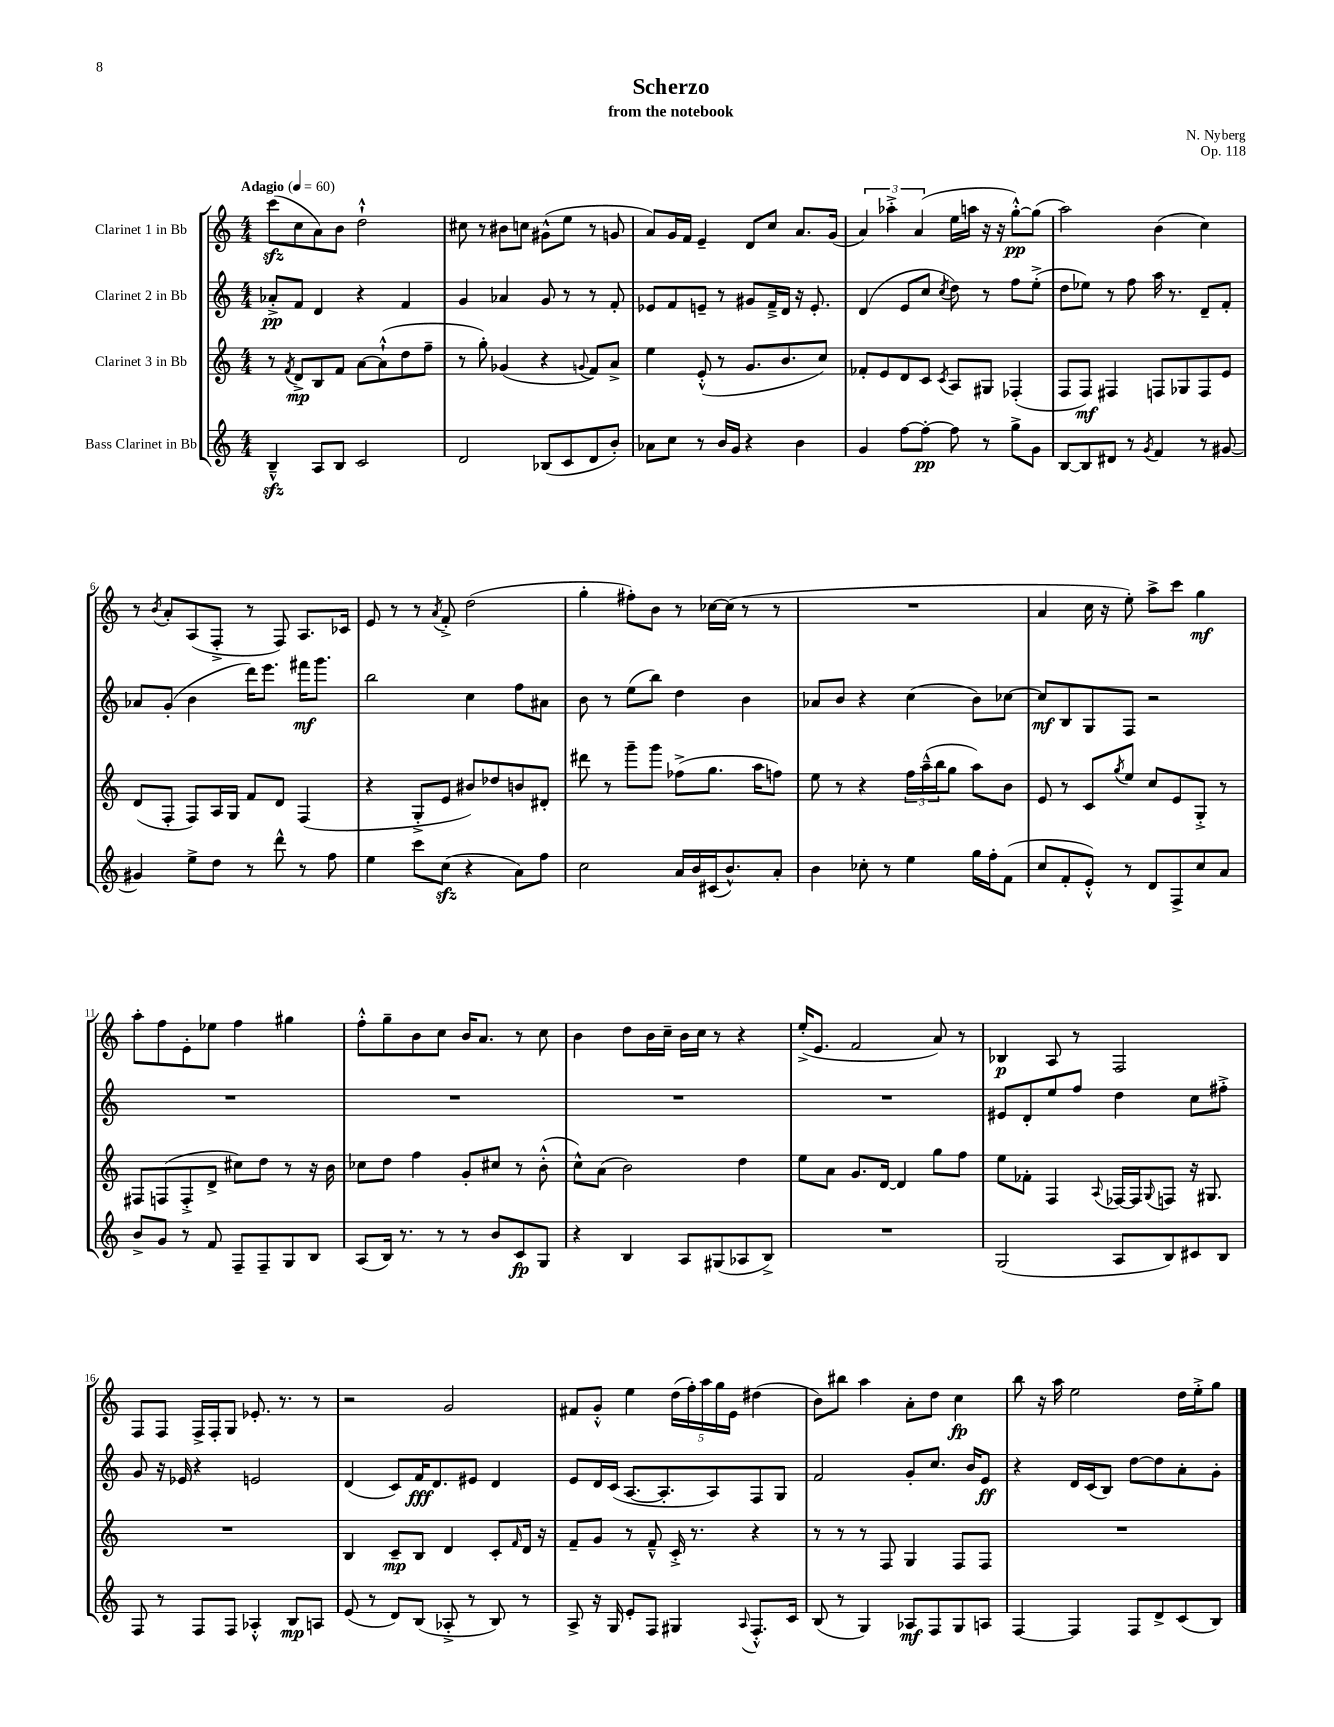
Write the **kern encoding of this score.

**kern	**dynam	**kern	**dynam	**kern	**dynam	**kern	**dynam
*part4	*part4	*part3	*part3	*part2	*part2	*part1	*part1
*staff4	*staff4	*staff3	*staff3	*staff2	*staff2	*staff1	*staff1
*I"Bass Clarinet in Bb	*	*I"Clarinet 3 in Bb	*	*I"Clarinet 2 in Bb	*	*I"Clarinet 1 in Bb	*
*clefG2	*	*clefG2	*	*clefG2	*	*clefG2	*
*k[]	*	*k[]	*	*k[]	*	*k[]	*
*M4/4	*	*M4/4	*	*M4/4	*	*M4/4	*
*MM60	*	*MM60	*	*MM60	*	*MM60	*
=1	=1	=1	=1	=1	=1	=1	=1
!	!	!	!	!	!	!LO:TX:a:B:t=Adagio	!
4Bzz~^^/	.	8r	.	8a-X'^/L	pp	(8ccczz\L	.
.	.	8qf/	.	.	.	.	.
.	.	8d^/L	mp	8f/J	.	8cc\	.
8A/L	.	8B/	.	4d/	.	8a\)	.
8B/J	.	8f/J	.	.	.	8b\J	.
2c/	.	[8a\L	.	4r	.	2dd`^^\	.
.	.	(8a`^^\]	.	.	.	.	.
.	.	8dd\	.	4f/	.	.	.
.	.	8ff~\J	.	.	.	.	.
=2	=2	=2	=2	=2	=2	=2	=2
2d/	.	8r	.	4g/	.	8cc#X\	.
.	.	8gg'\)	.	.	.	8r	.
.	.	(4g-X/	.	4a-X/	.	8b#X\L	.
.	.	.	.	.	.	8ccn\J	.
(8B-X/L	.	4r	.	8g/	.	(8g#X^^\L	.
8c/	.	.	.	8r	.	8ee\J	.
.	.	8qqgn/	.	.	.	.	.
8d/	.	8f/L)	.	8r	.	8r	.
8b'/J)	.	8a^/J	.	8f'/	.	8gn/	.
=3	=3	=3	=3	=3	=3	=3	=3
8a-X\L	.	4ee\	.	8e-X/L	.	8a/L)	.
8cc\J	.	.	.	8f/	.	16g/L	.
.	.	.	.	.	.	16f/JJ	.
8r	.	(8e'^^/	.	8en~/J	.	4e~/	.
16b/LL	.	8r	.	8r	.	.	.
16g/JJ	.	.	.	.	.	.	.
4r	.	8.g/L	.	8g#X/L	.	8d/L	.
.	.	.	.	16f~^/L	.	8cc/J	.
.	.	8.b/	.	16d/JJ	.	.	.
4b\	.	.	.	16r	.	8.a/L	.
.	.	.	.	8.e'/	.	.	.
.	.	8cc/J)	.	.	.	.	.
.	.	.	.	.	.	(16g/Jk	.
=4	=4	=4	=4	=4	=4	=4	=4
4g/	.	8f-X'/L	.	(4d/	.	6a/)	.
.	.	8e/	.	.	.	.	.
.	.	.	.	.	.	6aa-X'^\	.
[8ff\L	.	8d/	.	8e/L	.	.	.
.	.	.	.	.	.	(6a/	.
8ff'\J_	pp	8c/J	.	8cc/J	.	.	.
.	.	8qc/	.	8qcc/	.	.	.
8ff\]	.	8A/L	.	8dd\)	.	16ee\LL	.
.	.	.	.	.	.	16aan\JJ	.
8r	.	8G#X/J	.	8r	.	16r	.
.	.	.	.	.	.	16r	.
8gg^\L	.	(4F-X'/	.	8ff\L	.	[8gg'^^\L)	pp
8g\J	.	.	.	(8ee'^\J	.	(8gg\J]	.
=5	=5	=5	=5	=5	=5	=5	=5
[8B/L	.	8F/L	.	8dd\L	.	2aa\)	.
8B/]	.	8F/J)	mf	8ee-X\J)	.	.	.
8d#X/J	.	4F#X/	.	8r	.	.	.
8r	.	.	.	8ff\	.	.	.
8qg/	.	.	.	.	.	.	.
4f/	.	8Fn/L	.	16aa\	.	(4b\	.
.	.	.	.	8.r	.	.	.
.	.	8G-X/	.	.	.	.	.
8r	.	8F/	.	8d~/L	.	4cc\)	.
[8g#X/	.	8e/J	.	8f'/J	.	.	.
!!LO:LB:g=z
=6	=6	=6	=6	=6	=6	=6	=6
4g#X/]	.	(8d/L	.	8a-X/L	.	8r	.
.	.	.	.	.	.	8qb/	.
.	.	8F'/J	.	(8g'/J	.	8a'/L	.
8ee^\L	.	8F/L)	.	4b\	.	(8A/	.
8dd\J	.	16A/L	.	.	.	8F'^/J	.
.	.	16G/JJ	.	.	.	.	.
8r	.	8f/L	.	16ddd\KL)	.	8r	.
.	.	.	.	8.eee\J	.	.	.
8ddd^^\	.	8d/J	.	.	.	8F/)	.
8r	.	(4F/	.	16fff#X\KL	mf	8.A/L	.
.	.	.	.	8.ggg\J	.	.	.
8ff\	.	.	.	.	.	.	.
.	.	.	.	.	.	16c-X/Jk	.
=7	=7	=7	=7	=7	=7	=7	=7
4ee\	.	4r	.	2bb\	.	8e/	.
.	.	.	.	.	.	8r	.
8ccc\L	.	8G'^/L	.	.	.	8r	.
.	.	.	.	.	.	8qa/	.
(8cczz\J	.	8e/J	.	.	.	8f'^/	.
4r	.	8b#X/L)	.	4cc\	.	(2dd\	.
.	.	8dd-X/	.	.	.	.	.
8a\L)	.	8bn/	.	8ff\L	.	.	.
8ff\J	.	8d#X'/J	.	8a#X\J	.	.	.
=8	=8	=8	=8	=8	=8	=8	=8
2cc\	.	8ddd#X\	.	8b\	.	4gg'\	.
.	.	8r	.	8r	.	.	.
.	.	8ggg~\L	.	(8ee\L	.	8ff#X'\L)	.
.	.	8ggg\J	.	8bb\J)	.	8b\J	.
16a/LL	.	(8ff-X^\L	.	4dd\	.	8r	.
16b/	.	.	.	.	.	.	.
(16c#X/J	.	8.gg\J	.	.	.	[16cc-X\LL	.
8.b^^/)	.	.	.	.	.	(16cc-\JJ]	.
.	.	.	.	4b\	.	8r	.
.	.	16aa\KL	.	.	.	.	.
8a'/J	.	8ffn\J)	.	.	.	8r	.
=9	=9	=9	=9	=9	=9	=9	=9
4b\	.	8ee\	.	8a-X/L	.	1r	.
.	.	8r	.	8b/J	.	.	.
8cc-X'\	.	4r	.	4r	.	.	.
8r	.	.	.	.	.	.	.
4ee\	.	24ff\LL	.	(4cc\	.	.	.
.	.	(24aa~^^\	.	.	.	.	.
.	.	24bb\J	.	.	.	.	.
.	.	8gg\J	.	.	.	.	.
16gg\LL	.	8aa\L)	.	8b\L)	.	.	.
16ff'\J	.	.	.	.	.	.	.
(8f\J	.	8b\J	.	[8cc-X\J	.	.	.
=10	=10	=10	=10	=10	=10	=10	=10
8cc/L	.	8e/	.	8cc-/L]	mf	4a/	.
8f'/	.	8r	.	8B/	.	.	.
8e'^^/J)	.	8c/L	.	8G/	.	16cc\	.
.	.	.	.	.	.	16r	.
.	.	8qgg/	.	.	.	.	.
8r	.	8ee/J	.	8F/J	.	8ee'\)	.
8d/L	.	8cc/L	.	2r	.	8aa^\L	.
8F^/	.	8e/	.	.	.	8ccc\J	.
8cc/	.	8G'^/J	.	.	.	4gg\	mf
8a/J	.	8r	.	.	.	.	.
!!LO:LB:g=z
=11	=11	=11	=11	=11	=11	=11	=11
8b^/L	.	8F#X/L	.	1r	.	8aa'\L	.
8g/J	.	(8Fn/	.	.	.	8ff\	.
8r	.	8F'^/	.	.	.	8e'\	.
8f/	.	8d^/J	.	.	.	8ee-X\J	.
8F~/L	.	8cc#X\L)	.	.	.	4ff\	.
8F~/	.	8dd\J	.	.	.	.	.
8G/	.	8r	.	.	.	4gg#X\	.
8B/J	.	16r	.	.	.	.	.
.	.	16b\	.	.	.	.	.
=12	=12	=12	=12	=12	=12	=12	=12
(8A/L	.	8cc-X\L	.	1r	.	8ff'^^\L	.
16B/Jk)	.	8dd\J	.	.	.	8gg~\	.
8.r	.	.	.	.	.	.	.
.	.	4ff\	.	.	.	8b\	.
8r	.	.	.	.	.	8cc\J	.
8r	.	8g'/L	.	.	.	16b/KL	.
.	.	.	.	.	.	8.a/J	.
8b/L	.	8cc#X/J	.	.	.	.	.
8c/	fp	8r	.	.	.	8r	.
8G/J	.	(8b'^^\	.	.	.	8cc\	.
=13	=13	=13	=13	=13	=13	=13	=13
4r	.	8cc^^\L)	.	1r	.	4b\	.
.	.	(8a\J	.	.	.	.	.
4B/	.	2b\)	.	.	.	8dd\L	.
.	.	.	.	.	.	16b\L	.
.	.	.	.	.	.	16cc~\JJ	.
8A/L	.	.	.	.	.	16b\LL	.
.	.	.	.	.	.	16cc\JJ	.
(8G#X/	.	.	.	.	.	8r	.
8A-X/	.	4dd\	.	.	.	4r	.
8B^/J)	.	.	.	.	.	.	.
=14	=14	=14	=14	=14	=14	=14	=14
1r	.	8ee\L	.	1r	.	(16ee'^/KL	.
.	.	.	.	.	.	8.e/J	.
.	.	8a\J	.	.	.	.	.
.	.	8.g/L	.	.	.	2f/	.
.	.	[16d/Jk	.	.	.	.	.
.	.	4d/]	.	.	.	.	.
.	.	8gg\L	.	.	.	8a/)	.
.	.	8ff\J	.	.	.	8r	.
=15	=15	=15	=15	=15	=15	=15	=15
(2G/	.	8ee\L	.	8e#X/L	.	4B-X/	p
.	.	8f-X'\J	.	8d'/	.	.	.
.	.	4F/	.	8ee/	.	8A/	.
.	.	.	.	8ff/J	.	8r	.
.	.	8qqA/	.	.	.	.	.
8A/L	.	[16F-X/LL	.	4dd\	.	2F/	.
.	.	16F-/J]	.	.	.	.	.
.	.	8qqG/	.	.	.	.	.
8B/)	.	8Fn/J	.	.	.	.	.
8c#X/	.	16r	.	8cc\L	.	.	.
.	.	8.G#X/	.	.	.	.	.
8B/J	.	.	.	8ff#X'^\J	.	.	.
!!LO:LB:g=z
=16	=16	=16	=16	=16	=16	=16	=16
8F/	.	1r	.	8g/	.	8F/L	.
8r	.	.	.	16r	.	8F/J	.
.	.	.	.	16e-X/	.	.	.
8F/L	.	.	.	4r	.	16F^/LL	.
.	.	.	.	.	.	16F'/J	.
8F/J	.	.	.	.	.	8G/J	.
4A-X'^^/	.	.	.	2en/	.	8.e-X'/	.
.	.	.	.	.	.	8.r	.
8B/L	mp	.	.	.	.	.	.
8An/J	.	.	.	.	.	8r	.
=17	=17	=17	=17	=17	=17	=17	=17
(8e/	.	4B/	.	(4d/	.	2r	.
8r	.	.	.	.	.	.	.
8d/L)	.	8c~/L	mp	8c/L)	.	.	.
(8B/J	.	8B/J	.	16f/K	fff	.	.
.	.	.	.	8.d/	.	.	.
8A-X'^/	.	4d/	.	.	.	2g/	.
8r	.	.	.	8e#X/J	.	.	.
8B/)	.	8c'/L	.	4d/	.	.	.
.	.	16qqf/	.	.	.	.	.
8r	.	16d/Jk	.	.	.	.	.
.	.	16r	.	.	.	.	.
=18	=18	=18	=18	=18	=18	=18	=18
8A^/	.	8f~/L	.	8e/L	.	8f#X/L	.
16r	.	8g/J	.	16d/L	.	8g'^^/J	.
16G/	.	.	.	(16c/JJ	.	.	.
8e'/L	.	8r	.	[8.A/L	.	4ee\	.
8F/J	.	8f~^^/	.	.	.	.	.
.	.	.	.	8.A'/]	.	.	.
4G#X/	.	16c'^/	.	.	.	(20dd\LL	.
.	.	.	.	.	.	20ff'\)	.
.	.	8.r	.	.	.	.	.
.	.	.	.	.	.	20aa\	.
.	.	.	.	8A/)	.	.	.
.	.	.	.	.	.	20gg\	.
.	.	.	.	.	.	20e\JJ	.
8qqA/	.	.	.	.	.	.	.
8.F'^^/L	.	4r	.	8F/	.	(4dd#X\	.
.	.	.	.	8G/J	.	.	.
16c/Jk	.	.	.	.	.	.	.
=19	=19	=19	=19	=19	=19	=19	=19
(8B/	.	8r	.	2f/	.	8b\L)	.
8r	.	8r	.	.	.	8bb#X\J	.
4G/)	.	8r	.	.	.	4aa\	.
.	.	8F/	.	.	.	.	.
8A-X/L	mf	4G/	.	8g'/L	.	8a'\L	.
8F/	.	.	.	8.cc/J	.	8dd\J	.
8G/	.	8F/L	.	.	.	4cc\	fp
.	.	.	.	16b/KL	.	.	.
8An/J	.	8F/J	.	8e/J	ff	.	.
=20	=20	=20	=20	=20	=20	=20	=20
[4F/	.	1r	.	4r	.	8bb\	.
.	.	.	.	.	.	16r	.
.	.	.	.	.	.	16aa\	.
4F/]	.	.	.	16d/LL	.	2ee\	.
.	.	.	.	(16c/J	.	.	.
.	.	.	.	8B/J)	.	.	.
8F/L	.	.	.	[8dd\L	.	.	.
8d^/	.	.	.	8dd\]	.	.	.
(8c/	.	.	.	8a'\	.	16dd\LL	.
.	.	.	.	.	.	16ee'^\J	.
8B/J)	.	.	.	8g'\J	.	8gg\J	.
==	==	==	==	==	==	==	==
*-	*-	*-	*-	*-	*-	*-	*-
